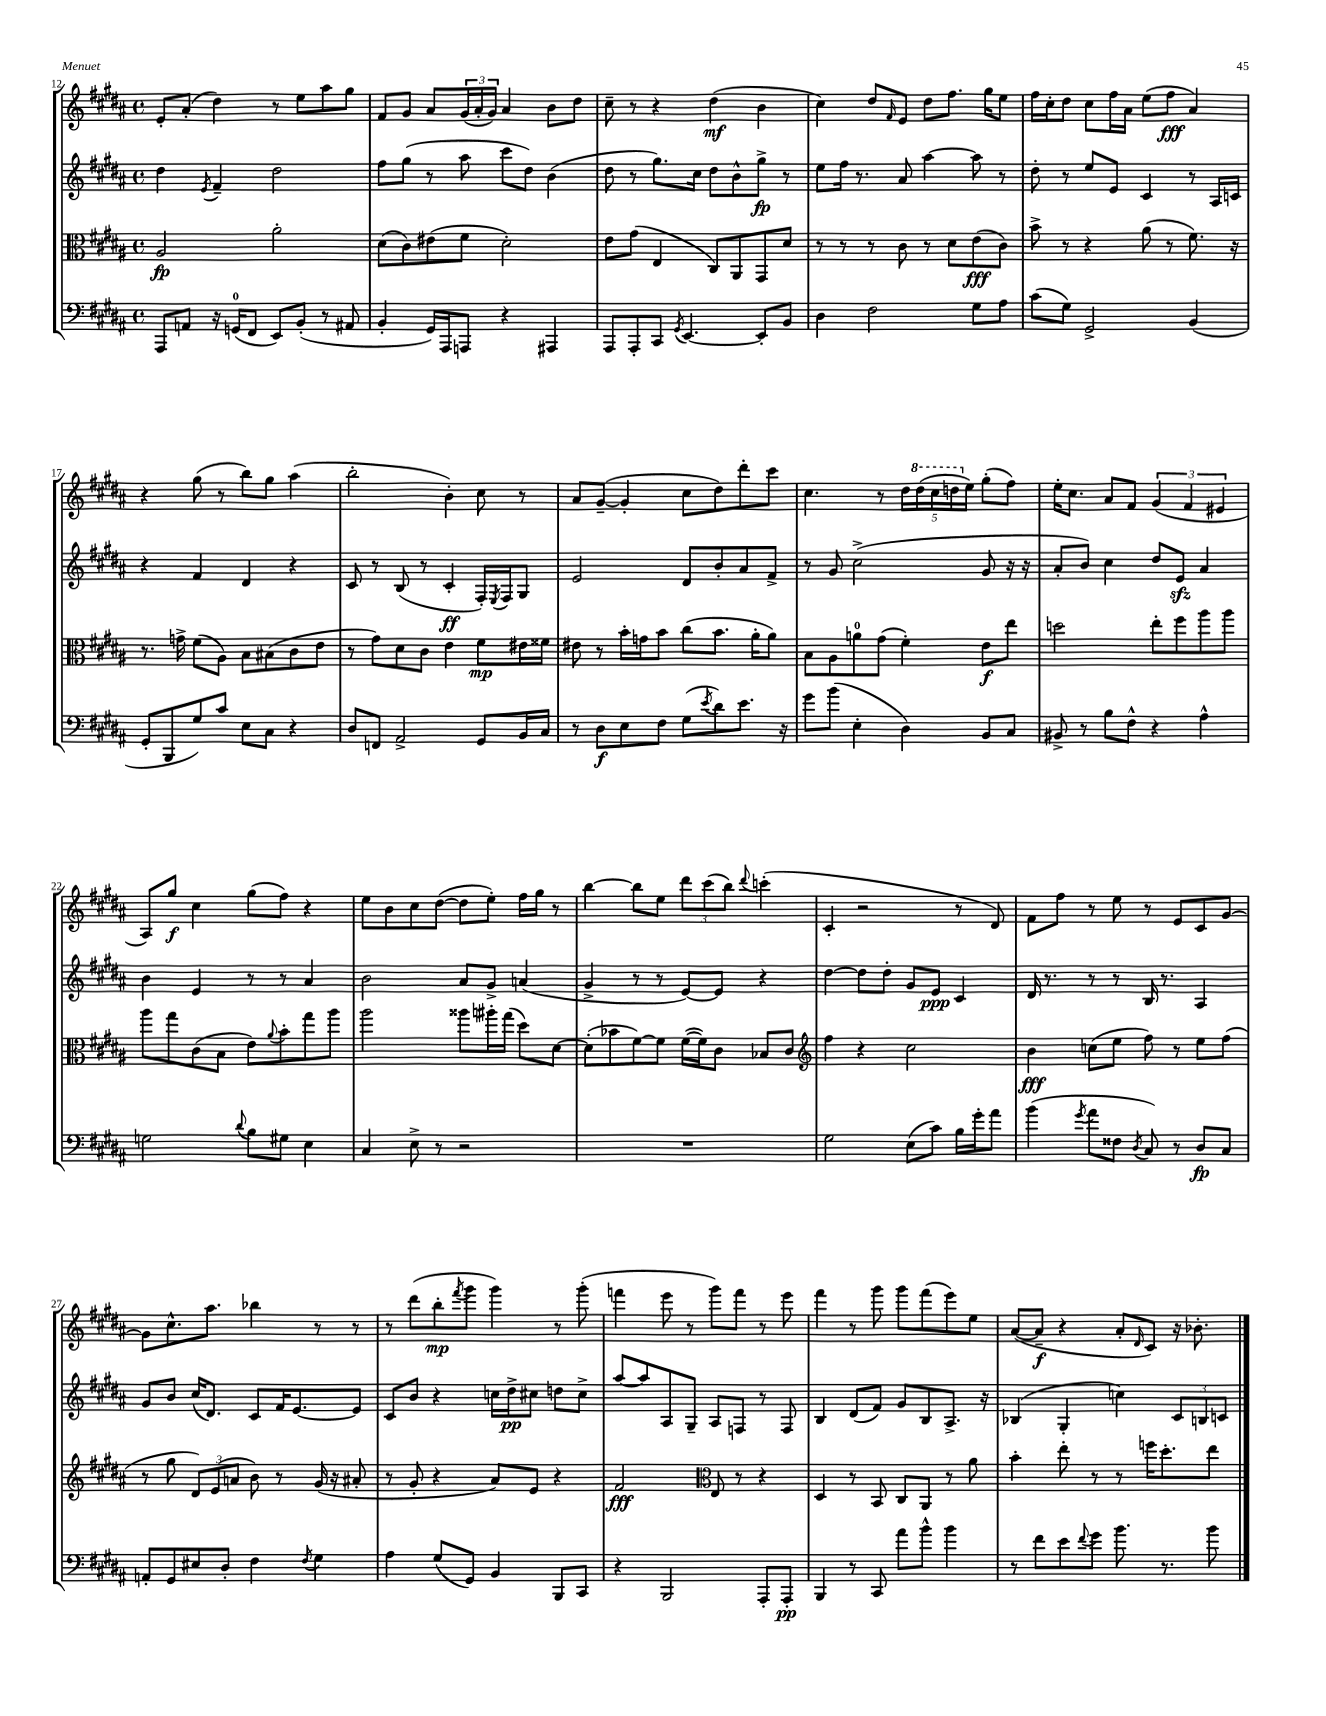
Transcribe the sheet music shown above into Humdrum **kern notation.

**kern	**kern	**kern	**kern
*staff4	*staff3	*staff2	*staff1
*clefF4	*clefC3	*clefG2	*clefG2
*k[f#c#g#d#a#]	*k[f#c#g#d#a#]	*k[f#c#g#d#a#]	*k[f#c#g#d#a#]
*M4/4	*M4/4	*M4/4	*M4/4
*met(c)	*met(c)	*met(c)	*met(c)
8AAA#	2A#	4dd#	8e'
8AA	.	.	(8a#'
.	.	8qe	.
16r	.	4f#~	4dd#)
(16GG	.	.	.
8FF#	.	.	.
8EE)	2a#'	2dd#	8r
(8BB'	.	.	8ee
8r	.	.	8aa#
8AA#	.	.	8gg#
=	=	=	=
4BB'	(8d#	8ff#	8f#
.	8c#)	(8gg#	8g#
16GG#)	(8e#	8r	8a#
16AAA#	.	.	.
8AAA	8f#	8aa#	(24g#
.	.	.	24a#'
.	.	.	24g#)
4r	2d#')	8ccc#	4a#
.	.	8dd#)	.
4AAA#	.	(4b	8b
.	.	.	8dd#
=	=	=	=
8AAA#	8e	8dd#	8cc#~
8AAA#'	(8g#	8r	8r
8CC#	4E	8.gg#)	4r
8qGG#	.	.	.
[4.EE	.	.	.
.	.	16cc#	.
.	8C#)	8dd#	(4dd#
.	8AA#	8b^^	.
8EE']	8GG#	8gg#^	4b
8BB	8d#	8r	.
=	=	=	=
4D#	8r	8ee	4cc#)
.	8r	16ff#	.
.	.	8.r	.
2F#	8r	.	8dd#
.	.	.	16qqf#
.	8c#	8a#	8e
.	8r	[4aa#	8dd#
.	8d#	.	8.ff#
8G#	(8e	8aa#]	.
.	.	.	16gg#
8A#	8c#)	8r	8ee
=	=	=	=
(8c#	8b^	8dd#'	16ff#
.	.	.	16cc#'
8G#)	8r	8r	8dd#
2GG#^	4r	8ee	8cc#
.	.	8e	16ff#
.	.	.	16a#
.	(8a#	4c#	(8ee
.	8r	.	8ff#
(4BB	8.f#)	8r	4a#)
.	.	16A#	.
.	16r	16c	.
=	=	=	=
8GG#'	8.r	4r	4r
8BBB	.	.	.
.	16g^	.	.
8G#)	(8f#	4f#	(8gg#
8c#	8A#)	.	8r
8E	8B	4d#	8bb)
8C#	(8B#	.	8gg#
4r	8c#	4r	(4aa#
.	8e	.	.
=	=	=	=
8D#	8r	8c#	2bb'
8FF	8g#)	8r	.
2AA#^	8d#	(8B	.
.	8c#	8r	.
.	4e	4c#'	4b')
8GG#	8f#	16F#')	8cc#
.	.	8qE	.
.	.	16F#	.
16BB	16e#	8G#	8r
16C#	16f##	.	.
=	=	=	=
8r	8e#	2e	8a#
8D#	8r	.	([8g#~
8E	16b'	.	4g#']
.	16g	.	.
8F#	8b	.	.
(8G#	(8cc#	8d#	8cc#
8qe	.	.	.
8d#)	8.b	8b'	8dd#)
8.e	.	8a#	8ddd#'
.	16a#'	.	.
.	8a#)	8f#^	8ccc#
16r	.	.	.
=	=	=	=
8g#	8B	8r	4.cc#
(8b	8A#	8g#	.
4E'	8a	(2cc#^	.
.	(8g#	.	8r
4D#)	4f#')	.	20dd#
.	.	.	(20ddd#
.	.	.	20ccc#
.	.	.	20ddd
.	.	.	20ee)
8BB	8e	8g#	(8gg#'
8C#	8ee	16r	8ff#)
.	.	16r	.
=	=	=	=
8BB#^	2dd	8a#'	16ee'
.	.	.	8.cc#
8r	.	8b)	.
8B	.	4cc#	8a#
8F#^^	.	.	8f#
4r	8ee'	8dd#	(6g#
.	8ff#	8e	.
.	.	.	6f#
4A#^^	8aa#	4a#	.
.	.	.	6e#
.	8aa#	.	.
=	=	=	=
2G	8aa#	4b	8A#)
.	8gg#	.	8gg#
.	(8c#	4e	4cc#
.	8B	.	.
8qqd#	.	.	.
8B	8e)	8r	(8gg#
.	8qqa#	.	.
8G#	8b'	8r	8ff#)
4E	8gg#	4a#	4r
.	8aa#	.	.
=	=	=	=
4C#	2aa#	2b	8ee
.	.	.	8b
8E^	.	.	8cc#
8r	.	.	([8dd#
2r	8aa##	8a#	8dd#]
.	16aa#'	8g#^	8ee')
.	(16gg#	.	.
.	8dd#)	(4a	16ff#
.	.	.	16gg#
.	[8d#	.	8r
=	=	=	=
1r	(8d#']	4g#^	[4bb
.	8b-	.	.
.	[8f#)	8r	8bb]
.	8f#]	8r	8ee
.	([16f#	[8e)	12ddd#
.	16f#])	.	.
.	.	.	(12ccc#
.	8c#	8e]	.
.	.	.	12bb)
.	.	.	8qqddd#
.	8B-	4r	(4ccc'
.	8c#	.	.
=	=	=	=
*	*clefG2	*	*
2G#	4ff#	[4dd#	4c#'
.	4r	8dd#]	2r
.	.	8dd#'	.
(8E	2cc#	8g#	.
8c#)	.	8e	.
16B	.	4c#	8r
16g#'	.	.	.
8a#	.	.	8d#)
=	=	=	=
(4b	4b	16d#	8f#
.	.	8.r	.
.	.	.	8ff#
8qg#	.	.	.
8a#	(8cc	8r	8r
8F##	8ee	8r	8ee
8qD#	.	.	.
8C#)	8ff#)	16B	8r
.	.	8.r	.
8r	8r	.	8e
8D#	8ee	4A#	8c#
8C#	(8ff#	.	[8g#
=	=	=	=
8AA'	8r	8g#	8g#]
8GG#	8gg#	8b	8.cc#^^
8E#	12d#)	(16cc#	.
.	.	8.d#)	8.aa#
.	(12e	.	.
8D#'	.	.	.
.	12a	.	.
4F#	8b)	8c#	4bb-
.	8r	16f#	.
.	.	[8.e	.
8qF#	.	.	.
4G#	(16g#	.	8r
.	16r	.	.
.	8a#'	8e]	8r
=	=	=	=
4A#	8r	8c#	8r
.	8g#'	8b	(8ddd#
(8G#	4r	4r	8bb'
.	.	.	8qfff#
8GG#)	.	.	8ggg#
4BB	8a#)	16cc	4ggg#)
.	.	16dd#^	.
.	8e	8cc#	.
8BBB	4r	8dd	8r
8CC#	.	8cc#^	(8ggg#'
=	=	=	=
4r	2f#	[8aa#	4fff
.	.	8aa#]	.
2BBB	.	8A#	8eee
.	.	8G#~	8r
*	*clefC3	*	*
.	8E	8A#	8ggg#)
.	8r	8F	8fff
8AAA#'	4r	8r	8r
8AAA#'	.	8F	8eee
=	=	=	=
4BBB	4D#	4B	4fff#
8r	8r	(8d#	8r
8CC#	8BB	8f#)	8ggg#
8a#	8C#	8g#	8ggg#
8b^^	8AA#	8B	(8fff#
4b	8r	8.A#^	8eee)
.	8a#	.	8ee
.	.	16r	.
=	=	=	=
8r	4b'	(4B-	([8a#
8f#	.	.	8a#~]
8e	8ee'	4G#'	4r
8qqf#	.	.	.
8g#	8r	.	.
8.b	8r	4cc)	8a#'
.	.	.	16qqd#
.	16ff	.	8c#)
8.r	8.dd#'	.	.
.	.	12c#	16r
.	.	.	8.b-'
.	.	12B	.
8b	8ee	.	.
.	.	12c	.
==	==	==	==
*-	*-	*-	*-
